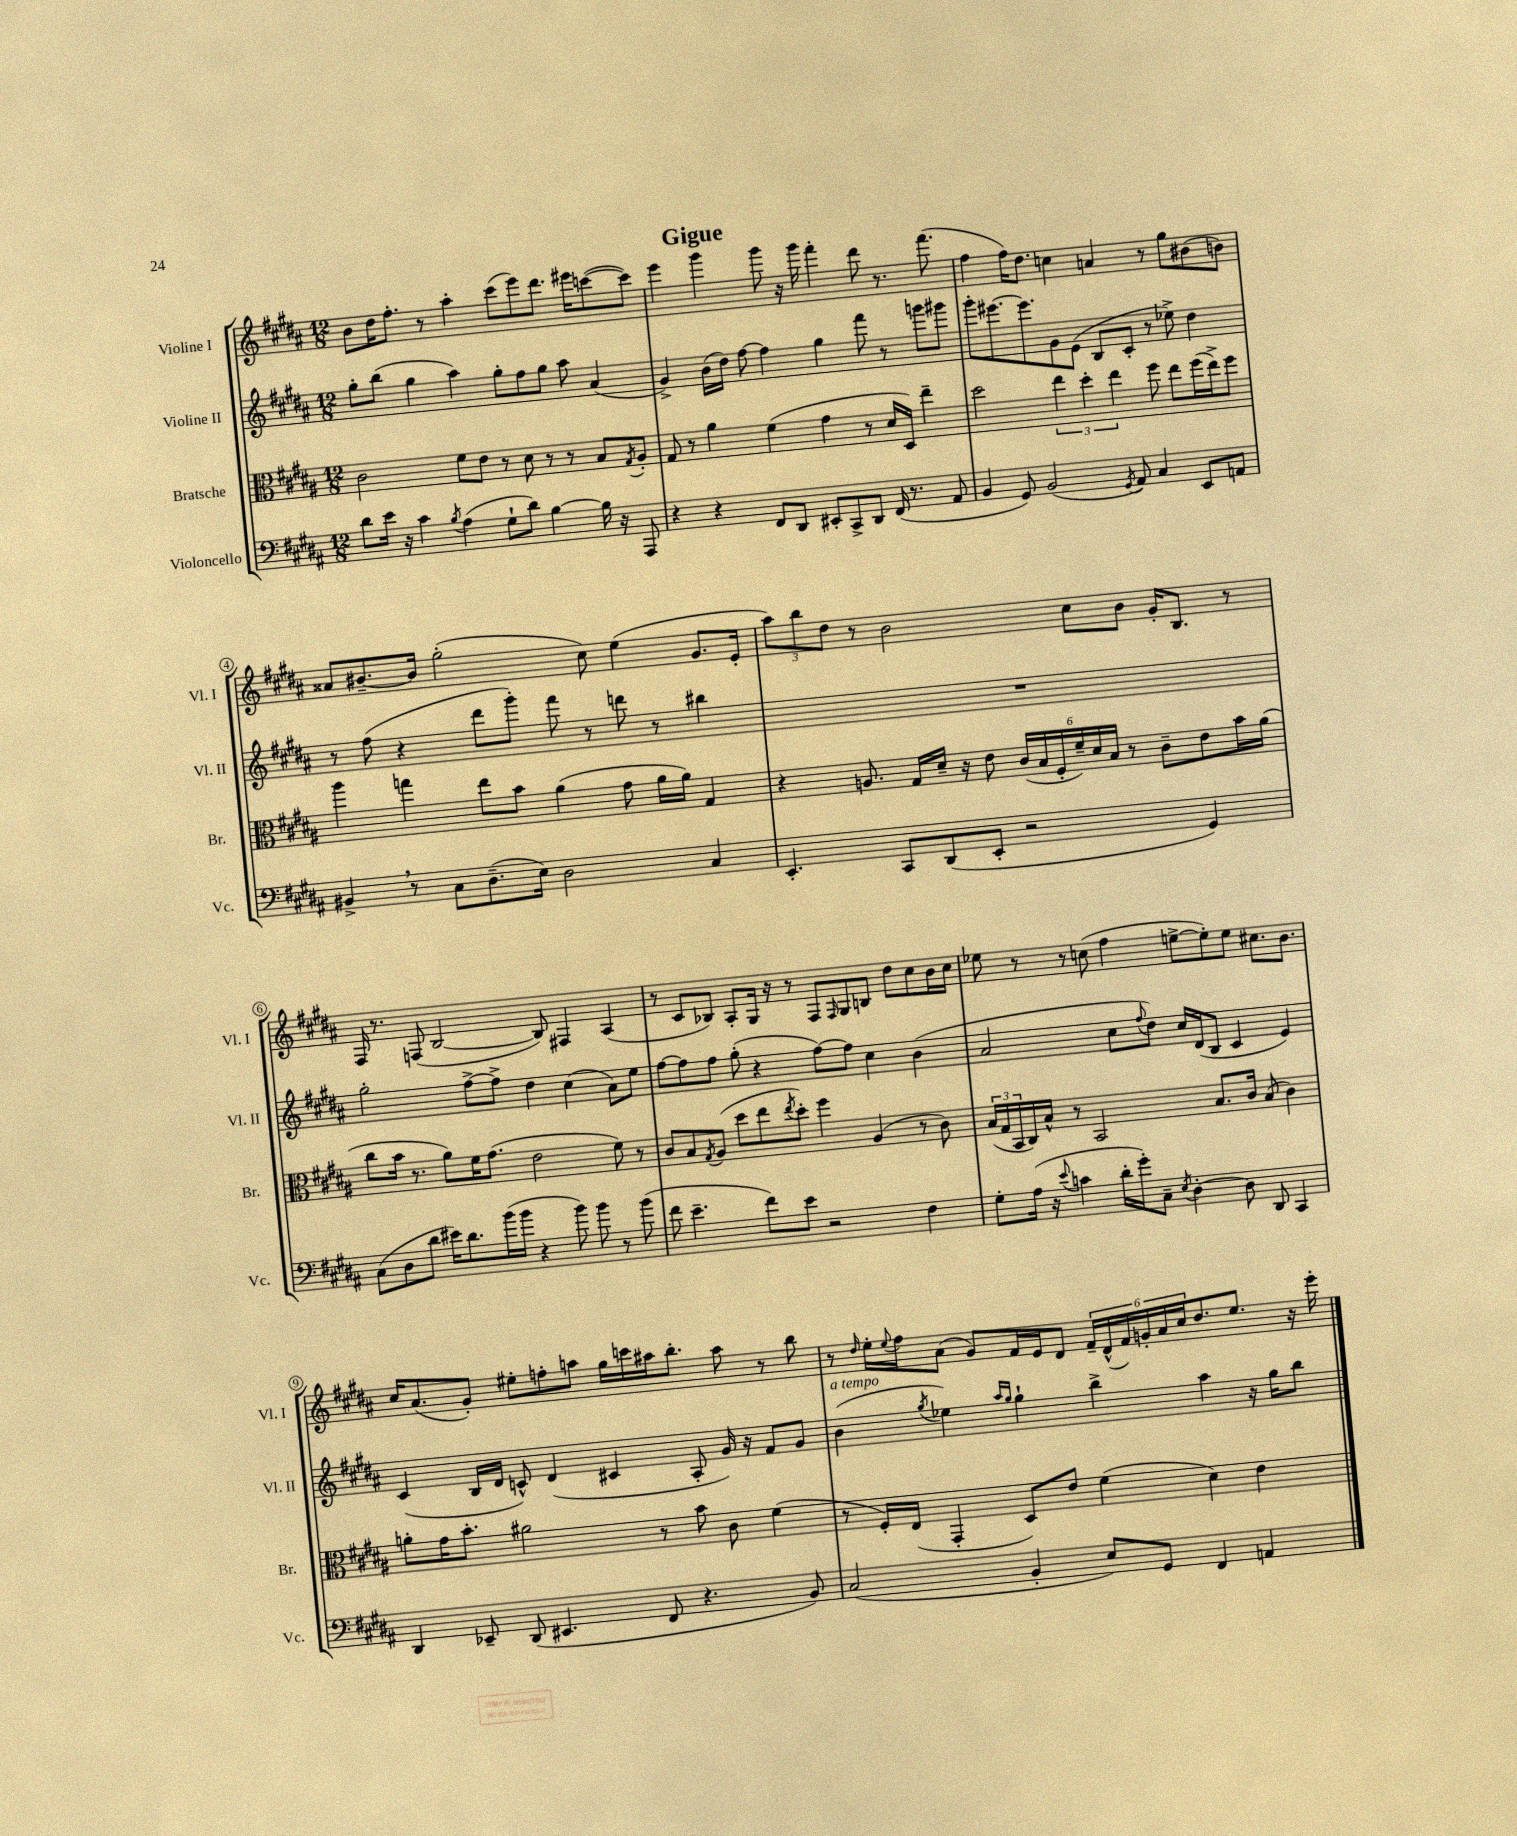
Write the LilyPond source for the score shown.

\header { title = "Gigue" }
<<
\new StaffGroup <<
\new Staff = "s0" \with { instrumentName = "Violine I" shortInstrumentName = "Vl. I" } {
    \clef treble \key b \major \numericTimeSignature \time 12/8
    b'8 dis''16 fis''8.-. r8 ais''4-. cis'''8( e'''8) dis'''8. eis'''16 c'''8~( c'''8) |
    e'''4 gis'''4 gis'''8 r16 gis'''16 fis'''4-. dis'''8 r8. fis'''8.( |
    fis''4 fis''16) dis''8. c''4 a'4 r8 gis''8 bis'8( b'8) |
    aisis'8 bis'8.~-- bis'16 gis''2-.( cis''8) e''4( gis'8. e'16-. |
    \tuplet 3/2 { ais''8) b''8 dis''8 } r8 b'2 cis''8 b'8 gis'16-. b8. r8 |
    fis16 r8. f8( b2~ b8) fis4 ais4( |
    r8 cis'8 bes8) ais8-. gis16 r16 r8 fis8 \grace { fis16 } gis8 b8 dis''8 cis''8 b'16 cis''16 |
    ees''8 r8 r8 c''8( fis''4 e''8~-> e''8-.) e''8 cis''8. b'8. |
    cis''16 ais'8.( gis'8-.) eis''8-. f''8-. a''8 gis''16 c'''16 ais''16 b''8.-. ais''8 r8 b''8 |
    r8 \grace { dis''16 } e''16-. \appoggiatura { e''8 } fis''16 ais'8( gis'8) fis'16 e'16 dis'8 \tuplet 6/4 { fis'16-- dis'16-^( fis'16) g'16-. ais'16 cis''16 } dis''8. e''8. r16 e'''16-. \bar "|." |
}
\new Staff = "s1" \with { instrumentName = "Violine II" shortInstrumentName = "Vl. II" } {
    \clef treble \key b \major \numericTimeSignature \time 12/8
    gis''8-. b''8( gis''4 ais''4) gis''8-. fis''8 gis''8 ais''8 ais'4( |
    gis'4->) b'16( dis''16) fis''8~ fis''4 gis''4 fis'''8 r8 g'''8 gis'''8 |
    gis'''8-. eis'''8.~ eis'''8. gis'8 e'8( b8 cis'8-. r8 ees''8->) dis''4 |
    r8 fis''8( r4 dis'''8 gis'''8-.) fis'''8 r8 d'''8 r8 bis''4 |
    R1. |
    gis''2-. fis''8~-> fis''8-> dis''4 cis''4( ais'8) e''8 |
    fis''8~ fis''8 fis''8 gis''8-.( r4 fis''8~) fis''8 cis''4 b'4( |
    ais'2 cis''8 \appoggiatura { fis''8 } dis''8) cis''16 dis'16( b8 cis'4 e'4) |
    cis'4( b16 dis'16 c'8-^) dis'4( cis'4 ais8-. gis'16) r16 fis'8 gis'8 |
    b'4^\markup { \italic "a tempo" }( \acciaccatura { gis''8 } ees''4) \grace { ais''16 gis''16 } gis''4-! b''4-> ais''4 r16 gis''16 b''8 \bar "|." |
}
\new Staff = "s2" \with { instrumentName = "Bratsche" shortInstrumentName = "Br." } {
    \clef alto \key b \major \numericTimeSignature \time 12/8
    cis'2 fis'8 e'8 r8 dis'8 r8 r8 b8 \acciaccatura { gis8 } ais8-. |
    gis8 r8 ais'4 fis'4( gis'4 r8 dis'16 dis16) e''4-- |
    dis''2 \tuplet 3/2 { e''4 dis''4-. e''4 } fis''8 e''8 fis''16( e''16->) fis''8 |
    ais''4 g''4 e''8 b'8 ais'4( gis'8 ais'16 ais'16) gis4 |
    r4 a8. gis16 dis'16-- r16 e'8 \tuplet 6/4 { cis'16( b16 fis16-. fis'16--) dis'16 b16 } r8 cis'8-- e'8 b'16 ais'16( |
    cis''8 b'16 r8. ais'8) fis'16 gis'8.( e'2 fis'8) r8 |
    cis'8 b8 \acciaccatura { gis8 } ais8( dis''8 e''8 \acciaccatura { e''8 } dis''8-.) fis''4 ais4( r8 cis'8) |
    \tuplet 3/2 { b16( gis16 b,16 } cis16) b16-^ r8 b,2 b8. cis'16 b8( cis'4) |
    a'8-. gis'16 b'8.-. ais'2 r8 b'8 cis'8 fis'4( |
    r8 fis16-.) e16( gis,4-. dis8) e'8 fis'4( dis'4) e'4 \bar "|." |
}
\new Staff = "s3" \with { instrumentName = "Violoncello" shortInstrumentName = "Vc." } {
    \clef bass \key b \major \numericTimeSignature \time 12/8
    dis'8 e'16 r16 cis'4 \acciaccatura { b8 } ais4( gis8-! dis'8) b4~ b16 r16 ais,,8 |
    r4 r4 fis,8 dis,8 eis,8-. cis,8-> dis,8 fis,16( r8. ais,8 |
    b,4 gis,8) b,2( \acciaccatura { gis,8 } ais,8) cis4 e,8 a,8 |
    bis,4-> \breathe r8 cis8 dis8.--( e16) dis2 cis4 |
    e,4.-. cis,8 dis,8( e,8-. r2 gis,4) |
    cis8( dis8 dis'8 eis'16) dis'8. b'16( b'16 r4 b'8) b'8 r8 b'8( |
    fis'8 e'4.-- fis'8) e'8 r2 fis4 |
    gis8-. ais16( r16 \appoggiatura { e'8 } c'4 dis'16-. gis'16-.) cis8-- \acciaccatura { e8 } dis4~-. dis8 dis,8 cis,4 |
    dis,4 ees,8-- dis,8( eis,4. fis,8 r4. b,8) |
    cis2( b,4-. e8) gis,8 fis,4 a,4 \bar "|." |
}
>>
>>
\layout { \context { \Score \override BarNumber.stencil = #(make-stencil-circler 0.1 0.3 ly:text-interface::print) } }
